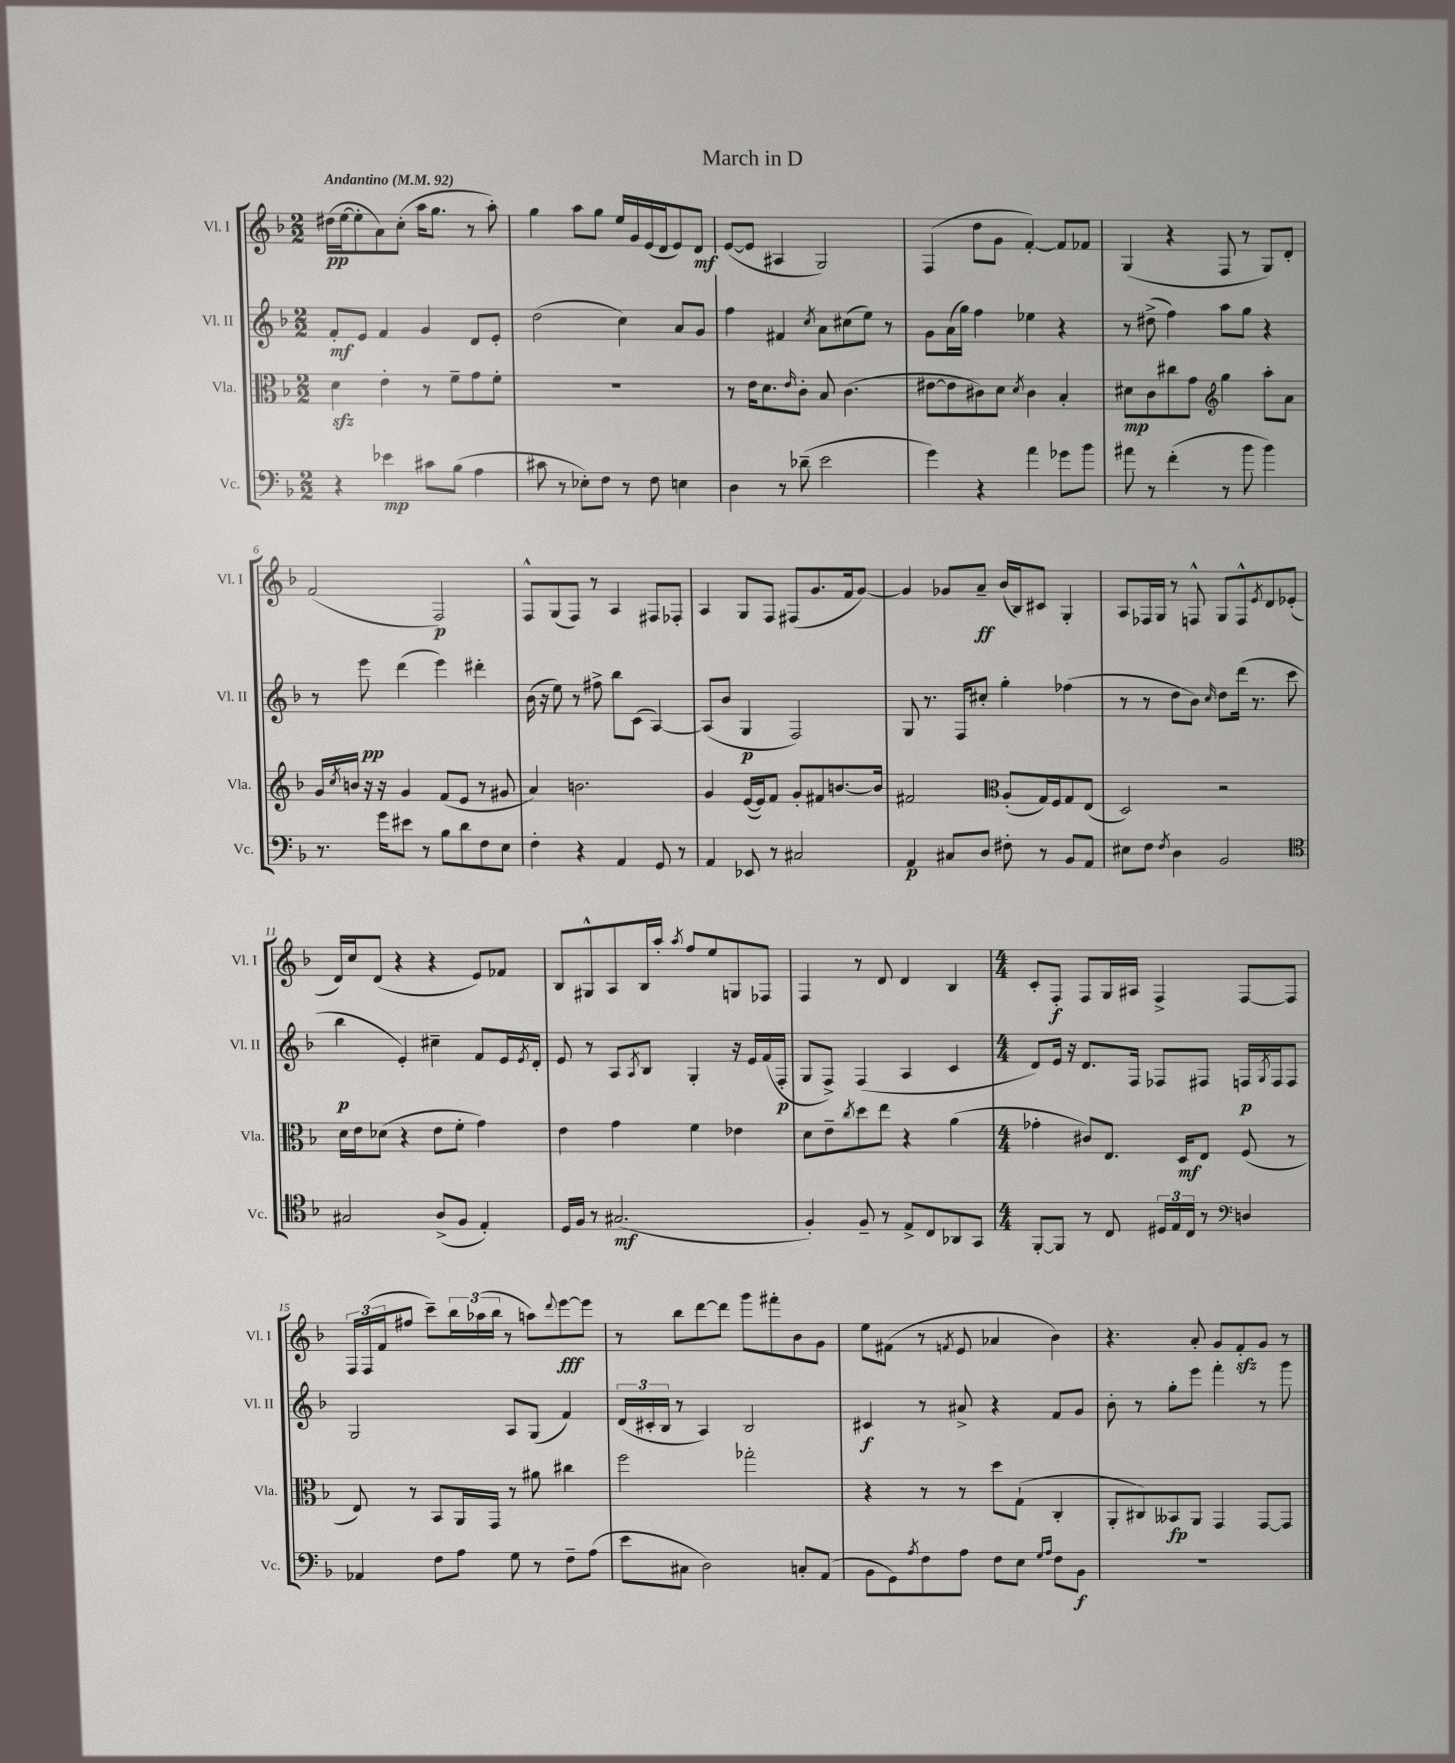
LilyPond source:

\header { title = "March in D" }
<<
\new StaffGroup <<
\new Staff = "s0" \with { instrumentName = "Vl. I" shortInstrumentName = "Vl. I" } {
    \clef treble \key f \major \numericTimeSignature \time 2/2 \tempo "Andantino" 4 = 92
    dis''16\pp( e''16~ e''8-. a'8) c''8-.( a''16 g''8. r8 a''8-.) |
    g''4 a''8 g''8 e''16 g'16 e'16( d'16 e'8) d'8\mf |
    e'8~( e'8 ais4 g2) |
    f4( d''8 g'8 f'4~-.) f'8 fes'8 |
    g4( r4 f8 r8 g8) d'8-. |
    f'2( f2\p) |
    f8-^ g8( f8) r8 a4 fis8 fes8-. |
    a4 g8 f8 fis8( g'8. f'16 g'8~) |
    g'4 ges'8 a'8--\ff bes'16( bes16) cis'8 g4-. |
    a8 fes16 g16 r8 f8-^ g8 f8-^ \acciaccatura { e'8 } d'8 ees'8-.( |
    d'16) c''16 d'8( r4 r4 e'8) fes'8 |
    bes8 gis8-^ a8 bes16 a''16-. \acciaccatura { a''8 } f''8 e''8 g8 fes8 |
    f4 r8 d'8 d'4 bes4 |
    \numericTimeSignature \time 4/4 c'8-. f8-.\f f8 g16 ais16 f4-> f8~ f8 |
    \tuplet 3/2 { f16 f16( f'16 } fis''8 c'''8--) \tuplet 3/2 { bes''16 aes''16( bes''16 } r8 a''8) \appoggiatura { d'''8 } e'''8~\fff e'''8 |
    r8 bes''8 d'''8~ d'''8 g'''8 fis'''8-. bes'8 g'8 |
    e''8 fis'8( r8 \acciaccatura { f'8 } e'8 aes'4 bes'4) |
    r4. a'8-. g'8 f'8-.\sfz g'8 r8 \bar "|." |
}
\new Staff = "s1" \with { instrumentName = "Vl. II" shortInstrumentName = "Vl. II" } {
    \clef treble \key f \major \numericTimeSignature \time 2/2
    f'8-.\mf e'8 f'4 g'4 d'8 e'8-. |
    d''2( c''4) a'8 g'8 |
    f''4 fis'4 \acciaccatura { c''8 } a'8 cis''8( e''8) r8 |
    g'8 a'16( g''16) f''4 ees''4 r4 |
    r8 dis''8->( f''4) a''8 g''8 r4 |
    r8 e'''8\pp d'''4( e'''4) dis'''4-. |
    bes'16( r16 e''8) r8 fis''8-> bes''8 c'8( a4~) |
    a8( bes'8 g4\p f2) |
    g8 r8. f16 cis''8-. g''4-. fes''4( |
    r8 r8 d''8 bes'8) \grace { c''16 } d''8 d'''16( r8. c'''8 |
    bes''4\p e'4-.) cis''4-- f'8 e'16 \acciaccatura { e'8 } d'16-. |
    e'8 r8 a8 \acciaccatura { a8 } bes8 g4-. r16 e'16 f'16( f16-.\p |
    g8 f8->) f4( a4 c'4 |
    \numericTimeSignature \time 4/4 d'8) e'16 r16 d'8. f16 fes8 fis8 f16\p \acciaccatura { g8 } f16 f8 |
    g2 a8 g8( f'4) |
    \tuplet 3/2 { d'16( cis'16-. bes16 } r8 a4) bes2 |
    cis'4\f r8 ais'8-> r4 f'8 g'8 |
    bes'8-. r8 g''8-. e'''8 f'''4-. r8 g'''8 \bar "|." |
}
\new Staff = "s2" \with { instrumentName = "Vla." shortInstrumentName = "Vla." } {
    \clef alto \key f \major \numericTimeSignature \time 2/2
    d'4\sfz e'4-. r8 f'8-- g'8 f'8-. |
    R1 |
    r8 e'16 d'8. \grace { e'16 } c'8-. bes8 c'4.( |
    eis'8~ eis'8 cis'8) d'8 \acciaccatura { d'8 } cis'4 bes4-. |
    dis'8\mp c'8 cis''8 g'8 \clef treble g''4 a''8-. a'8 |
    g'16 \acciaccatura { c''8 } b'16 r16 r16 g'4 f'8( e'8 r8 gis'8 |
    a'4) b'2. |
    g'4 e'16~( e'16) f'8 g'8-. fis'8 b'8.~ b'16 |
    fis'2 \clef alto a8-.( g16) f16 g8 e8( |
    d2) r2 |
    d'16 e'16 des'8( r4 e'8 f'8-. g'4) |
    e'4 g'4 f'4 ees'4 |
    d'8 e'8-- \acciaccatura { c''8 } d''8 e''8 r4 a'4( |
    \numericTimeSignature \time 4/4 ges'4-. cis'8) e8. d16\mf e8 f8( r8 |
    e8) r8 bes,8 a,16 g,16 r8 ais'8 cis''4 |
    f''2 ges''2-. |
    r4 r8 r8 d''8 g8-!( c4-. |
    a,8-. cis8) beses,8\fp a,8 g,4 g,8~ g,8 \bar "|." |
}
\new Staff = "s3" \with { instrumentName = "Vc." shortInstrumentName = "Vc." } {
    \clef bass \key f \major \numericTimeSignature \time 2/2
    r4 ees'4\mp cis'8 bes8( a4 |
    cis'8 r8 ees8-.) f8 r8 f8 e4 |
    d4 r8 des'8--( e'2 |
    g'4) r4 a'4 ges'8 bes'8 |
    ais'8 r8 f'4-.( r8 bes'8 bes'4) |
    r8. g'16 eis'8 r8 bes8 d'8 f8 e8 |
    f4-. r4 a,4 g,8 r8 |
    a,4 ees,8 r8 cis2 |
    a,4\p cis8 d8 fis8-. r8 bes,8 a,8 |
    eis8 f8 \acciaccatura { f8 } d4 bes,2 |
    \clef tenor gis2 a8->( f8 e4-.) |
    d16 f16 r8 gis2.\mf( |
    f4-.) f8-- r8 e8-> c8 aes,8 g,8 |
    \numericTimeSignature \time 4/4 f,8~-. f,8 r8 c8 \tuplet 3/2 { dis16 e16 c16 } r8 d4 |
    \clef bass aes,4 f8 a8 g8 r8 f8-- a8( |
    e'8 cis8 d2) c8-. a,8( |
    bes,8 g,8) \acciaccatura { a8 } f8 a8 f8 e8 \grace { g16 a16 } f8 bes,8\f |
    R1 \bar "|." |
}
>>
>>
